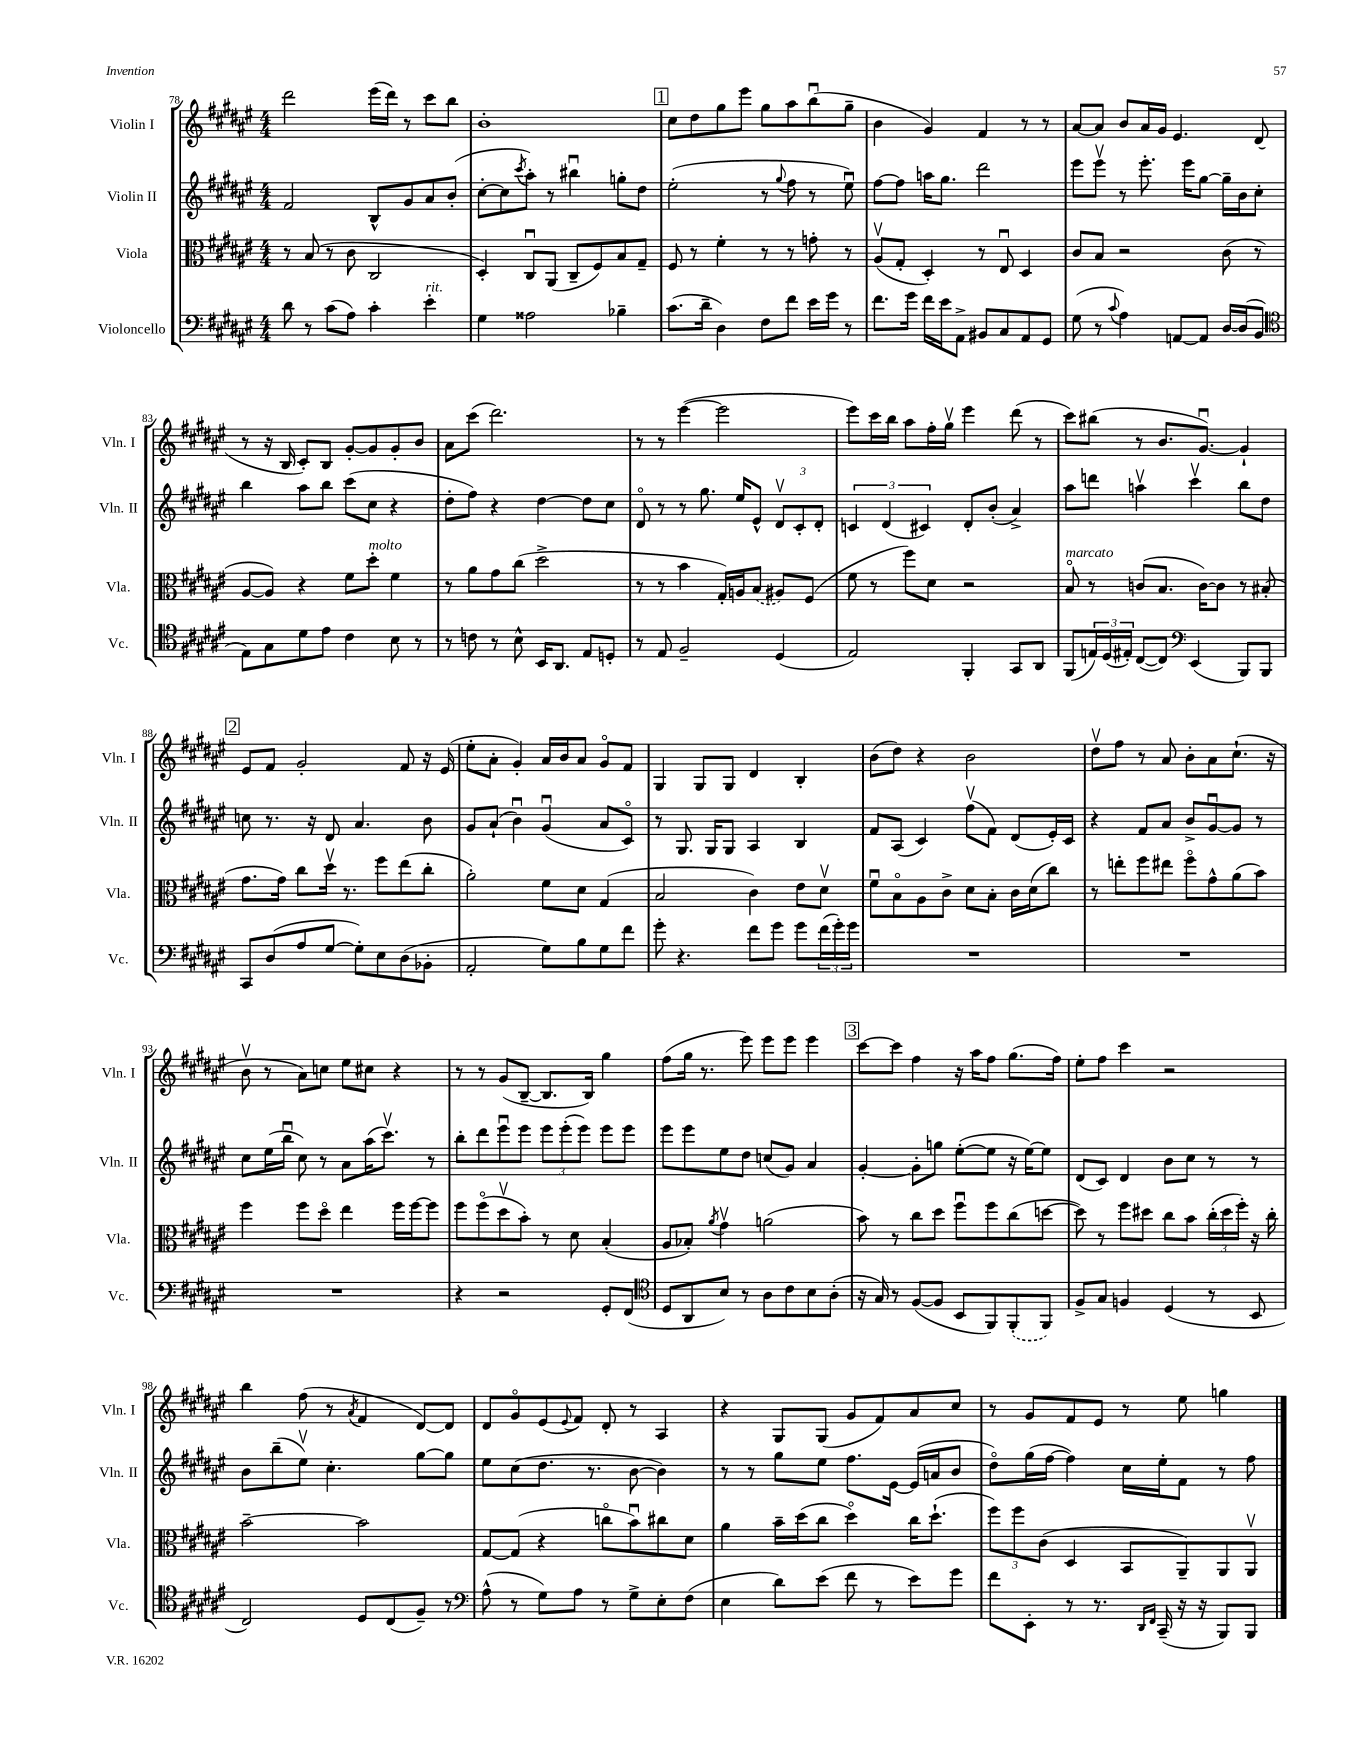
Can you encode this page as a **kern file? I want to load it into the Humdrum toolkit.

**kern	**kern	**kern	**kern
*part4	*part3	*part2	*part1
*staff4	*staff3	*staff2	*staff1
*I"Violoncello	*I"Viola	*I"Violin II	*I"Violin I
*I'Vc.	*I'Vla.	*I'Vln. II	*I'Vln. I
*clefF4	*clefC3	*clefG2	*clefG2
*k[f#c#g#d#a#e#]	*k[f#c#g#d#a#e#]	*k[f#c#g#d#a#e#]	*k[f#c#g#d#a#e#]
*M4/4	*M4/4	*M4/4	*M4/4
=78	=78	=78	=78
8d#\	8r	2f#/	2ddd#\
8r	(8B/	.	.
(8c#\L	8r	.	.
8A#\J)	8c#\	.	.
4c#'\	2C#/	8B^^/L	(16eee#\LL
.	.	.	16ddd#\JJ)
.	.	8g#/	8r
!LO:TX:a:i:t=rit.	!	!	!
4e#'\	.	8a#/	8ccc#\L
.	.	(8b'/J	8bb\J
=79	=79	=79	=79
4G#\	4D#'/)	[8cc#'\L	1b'
.	.	8cc#\]	.
.	.	8qccc#/	.
2A##X\	8C#u/L	8aa#'\J)	.
.	(8AA#/J	8r	.
.	8C#~/L	4bb#Xu\	.
.	8F#/)	.	.
4B-X~\	8B/	8ggn'\L	.
.	8G#~/J	8dd#\J	.
!!LO:REH:place=s1:t=1
=80	=80	=80	=80
(8.c#\L	8F#/	(2ee#'\	8cc#\L
.	8r	.	8dd#\
16d#~\Jk	.	.	.
4D#\)	4f#'\	.	8gg#\
.	.	.	8eee#\J
8F#\L	8r	8r	8gg#\L
.	.	8qqgg#/	.
8f#\J	8r	8ff#\	8aa#\
16e#\LL	8gn'\	8r	(8bbu\
16g#\JJ	.	.	.
8r	8r	8ee#u\)	8gg#~\J
=81	=81	=81	=81
8.f#\L	(8A#v/L	[8ff#\L	4b\
.	8G#'/J	8ff#\J]	.
16g#\Jk	.	.	.
16f#\LL	4D#'/)	16aan\KL	4g#/)
16e#\J	.	8.gg#\J	.
8AA#^\J	.	.	.
8BB#X/L	8r	2ddd#\	4f#/
8C#/	8E#u/	.	.
8AA#/	4D#/	.	8r
8GG#/J	.	.	8r
=82	=82	=82	=82
(8G#\	8c#/L	8eee#\L	[8a#/L
8r	8B/J	8eee#v\J	8a#/J]
8qqc#/	.	.	.
4A#\)	2r	8r	8b/L
.	.	8.eee#'\	16a#/L
.	.	.	16g#/JJ
[8AAn/L	.	.	4.e#/
.	.	16eee#\KL	.
8AA/J]	.	[8gg#\J	.
[16D#/LL	(8c#\	16gg#~\LL]	.
(16D#/J]	.	16b\J	.
8BB/J	8r	8cc#'\J	(8d#/
!!LO:LB:g=z
=83	=83	=83	=83
*clefC4	*	*	*
8E#\L)	[8A#/L	4bb\	8r
8G#\	8A#/J])	.	16r
.	.	.	16B/
8d#\	4r	8aa#\L	8c#'/L)
8e#\J	.	8bb\J	8B/J
4c#\	8f#\L	(8ccc#\L	[8g#'/L
!	!LO:TX:a:i:t=molto	!	!
.	8dd#'\J	8cc#\J	8g#/]
8B\	4f#\	4r	8g#'/
8r	.	.	8b/J
=84	=84	=84	=84
8r	8r	8dd#'\L	8a#\L
8cn\	8a#\L	8ff#\J)	(8ccc#\J
8r	8g#\	4r	2.ddd#\)
8B^^\	(8cc#\J	.	.
16BB/KL	2dd#^\	[4dd#\	.
8.AA#/J	.	.	.
8E#/L	.	8dd#\L]	.
8Dn'/J	.	8cc#\J	.
=85	=85	=85	=85
8r	8r	8d#/	8r
8E#/	8r	8r	8r
2F#~/	4b\	8r	([4eee#\
.	.	8.gg#\	.
.	16G#'/LL)	.	2eee#\]
.	16An/J	16ee#/KL	.
.	(8B/J	8e#^^/J	.
(4D#/	8A#X/L)	12d#v/L	.
.	.	12c#'/	.
.	(8F#/J	.	.
.	.	12d#'/J	.
=86	=86	=86	=86
2E#/)	8f#\	6cn/	8eee#\L)
.	8r	.	16ccc#\L
.	.	(6d#/	.
.	.	.	16bb\JJ
.	8ff#\L)	.	8aa#\L
.	.	6c#X/)	.
.	8d#\J	.	16ff#'\L
.	.	.	16gg#v\JJ
4FF#'/	2r	8d#'/L	4eee#\
.	.	(8b'/J	.
8GG#/L	.	4a#^/)	(8ddd#\
8AA#/J	.	.	8r
=87	=87	=87	=87
!	!LO:TX:a:i:t=marcato	!	!
(8FF#/L	8B/	8aa#\L	8ccc#\L)
24En/L)	8r	8dddn\J	(8bb#X\J
(24D#/	.	.	.
24E#X'/JJ)	.	.	.
([8C#/L	(8cn/L	4aanv\	8r
8C#/J])	8.B/J	.	8.b/L
*clefF4	*	*	*
(4EE#/	.	4ccc#v\	.
.	[16c\KL)	.	[8.g#u/J)
.	8c\J]	.	.
8BBB/L)	8r	8bb\L	4g#`/]
8BBB/J	(8B#X'/	8dd#\J	.
!!LO:LB:g=z
!!LO:REH:place=s1:t=2
=88	=88	=88	=88
8CC#/L	8.g#\L	8ccn\	8e#/L
(8D#/	.	8.r	8f#/J
.	16g#\Jk)	.	.
8A#/	8cc#\L	.	2g#'/
.	.	16r	.
[8G#/J	16dd#v\Jk	8d#/	.
.	8.r	.	.
8G#'\L])	.	4.a#/	.
8E#\	8ff#\L	.	.
(8D#\	(8ee#\	.	8f#/
8BB-X'\J	8cc#'\J	8b\	16r
.	.	.	(16e#/
=89	=89	=89	=89
2AA#'/	2a#'\)	8g#/L	8ee#'\L
.	.	(8a#`/J	8a#'\J
.	.	4bu\)	4g#'/)
8G#\L)	8f#\L	(4g#u/	16a#/LL
.	.	.	16b/J
8B\	8d#\J	.	8a#/J
8G#\	(4G#/	8a#/L	8g#/L
8f#\J	.	8c#/J)	8f#/J
=90	=90	=90	=90
8g#'\	2B/	8r	4G#/
4.r	.	8.G#/	.
.	.	.	8G#/L
.	.	16G#/KL	.
.	.	8G#/J	8G#/J
8f#\L	4c#\)	4A#/	4d#/
8g#\J	.	.	.
8g#\L	8e#\L	4B/	4B'/
(24f#\L	8d#v\J	.	.
24g#'\)	.	.	.
24g#\JJ	.	.	.
=91	=91	=91	=91
1r	8f#u\L	8f#/L	(8b\L
.	8B\	(8A#/J	8dd#\J)
.	8A#\	4c#/)	4r
.	8c#^\J	.	.
.	8d#\L	(8ff#v\L	2b\
.	8B'\J	8f#\J)	.
.	16c#\LL	(8d#/L	.
.	(16d#\J	.	.
.	8cc#\J)	16e#'/L)	.
.	.	16c#/JJ	.
=92	=92	=92	=92
1r	8r	4r	8dd#v\L
.	8een'\L	.	8ff#\J
.	8ff#\	8f#/L	8r
.	8ee#X\J	8a#/J	8a#/
.	8ff#\L	8b^/L	8b'\L
.	8g#^^\	[8g#u/	8a#\
.	(8a#\	8g#/J]	(8.cc#`\J
.	8b\J)	8r	.
.	.	.	16r
!!LO:LB:g=z
=93	=93	=93	=93
1r	4ff#\	8cc#\L	8bv\
.	.	(16ee#\L	8r
.	.	16bbu\JJ	.
.	8ff#\L	8cc#\)	8a#\L)
.	8dd#\J	8r	8ccn\J
.	4ee#\	8a#\L	8ee#\L
.	.	(16aa#\K	8cc#X\J
.	.	8.ccc#v\J)	.
.	16ff#\LL	.	4r
.	[16ff#\J	.	.
.	8ff#\J]	8r	.
=94	=94	=94	=94
4r	8ff#\L	8bb'\L	8r
.	(8ff#\	8ddd#\	8r
2r	8dd#v\	8eee#u\	(8g#/L
.	8b'\J)	8eee#\J	[8B~/J
.	8r	12eee#\L	8.B/L]
.	.	(12eee#'\	.
.	8d#\	.	.
.	.	12eee#\J)	.
.	.	.	16B/Jk)
8GG#'/L	(4B'/	8eee#\L	4gg#\
(8FF#/J	.	8eee#\J	.
=95	=95	=95	=95
*clefC4	*	*	*
8D#/L	8A#/L	8eee#\L	(8ff#\L
8AA#/	8B-X'/J)	8eee#\	16gg#\Jk
.	.	.	8.r
.	8qa#/	.	.
8B/J)	4g#v\	8ee#\	.
8r	.	8dd#\J	8eee#\)
8A#\L	(2an\	(8ccn/L	8eee#\L
8c#\	.	8g#/J)	8eee#\J
8B\	.	4a#/	4eee#\
(8A#'\J	.	.	.
!!LO:REH:place=s1:t=3
=96	=96	=96	=96
16r	8b\)	[4g#'/	[8ccc#\L
16G#/)	.	.	.
8r	8r	.	8ccc#\J]
([8F#/L	8cc#\L	8g#'\L]	4ff#\
8F#/J]	8dd#\J	8ggn\J	.
8BB/L	8ff#u\L	([8ee#'\L	16r
.	.	.	16aa#\KL
8FF#/)	8ff#\	8ee#\J]	8ff#\J
(8FF#'/	(8cc#\	16r	(8.gg#\L
.	.	[16ee#\KL)	.
8FF#/J)	[8ddn\J	8ee#\J]	.
.	.	.	16ff#\Jk)
=97	=97	=97	=97
8F#^/L	8dd\])	(8d#/L	8ee#'\L
8G#/J	8r	8c#/J)	8ff#\J
4Fn/	8ff#\L	4d#/	4ccc#\
.	8dd#X\J	.	.
(4D#/	8cc#\L	8b\L	2r
.	8b\J	8cc#\J	.
8r	(24cc#'\LL	8r	.
.	24dd#\	.	.
.	24ff#'\JJ)	.	.
8BB/	16r	8r	.
.	16cc#'\	.	.
!!LO:LB:g=z
=98	=98	=98	=98
2C#/)	[2b~\	8b\L	4bb\
.	.	(8bb~\	.
.	.	8ee#v\J)	(8ff#\
.	.	4.cc#'\	8r
.	.	.	8qa#/
8D#/L	2b\]	.	4f#/
(8C#/	.	.	.
8F#~/J)	.	[8gg#\L	[8d#/L)
8r	.	8gg#\J]	8d#/J]
=99	=99	=99	=99
*clefF4	*	*	*
(8A#^^\	[8G#/L	8ee#\L	8d#/L
8r	(8G#/J]	(8cc#\	8g#/
8G#\L)	4r	8.dd#\J	(8e#/
.	.	.	8qqe#/
8A#\J	.	.	8f#/J)
.	.	8.r	.
8r	8ccn\L	.	8d#'/
8G#^\L	8bu\)	[8b\	8r
8E#'\	8cc#X\	4b\])	4A#/
(8F#\J	8d#\J	.	.
=100	=100	=100	=100
4E#\	4a#\	8r	4r
.	.	8r	.
8d#\L)	16b~\LL	8gg#\L	8G#/L
.	(16dd#\J	.	.
(8e#\J	8cc#\J	8ee#\J	(8G#/J
8f#\	4dd#\)	8.ff#\L	8g#/L
8r	.	.	8f#/)
.	.	[16e#\Jk	.
8e#\L)	16cc#\KL	(16e#/LL]	8a#/
.	(8.dd#`\J	16an/J	.
8g#\J	.	8b/J	8cc#/J
=101	=101	=101	=101
8f#\L	12ff#\L)	8dd#\L)	8r
.	12ff#\	.	.
8EE#'\J	.	(16gg#\L	8g#/L
.	(12c#\J	.	.
.	.	[16ff#\JJ	.
8r	4D#/	4ff#\])	8f#/
8.r	.	.	8e#/J
.	8BB/L	16cc#\LL	8r
16qqDD#/LL	.	.	.
16qqFF#/JJ	.	.	.
(16CC#~/	.	16ee#'\J	.
16r	8AA#~/)	8f#\J	8ee#\
16r	.	.	.
8BBB/L)	8AA#/	8r	4ggn\
8BBB/J	8AA#v/J	8ff#\	.
==	==	==	==
*-	*-	*-	*-
